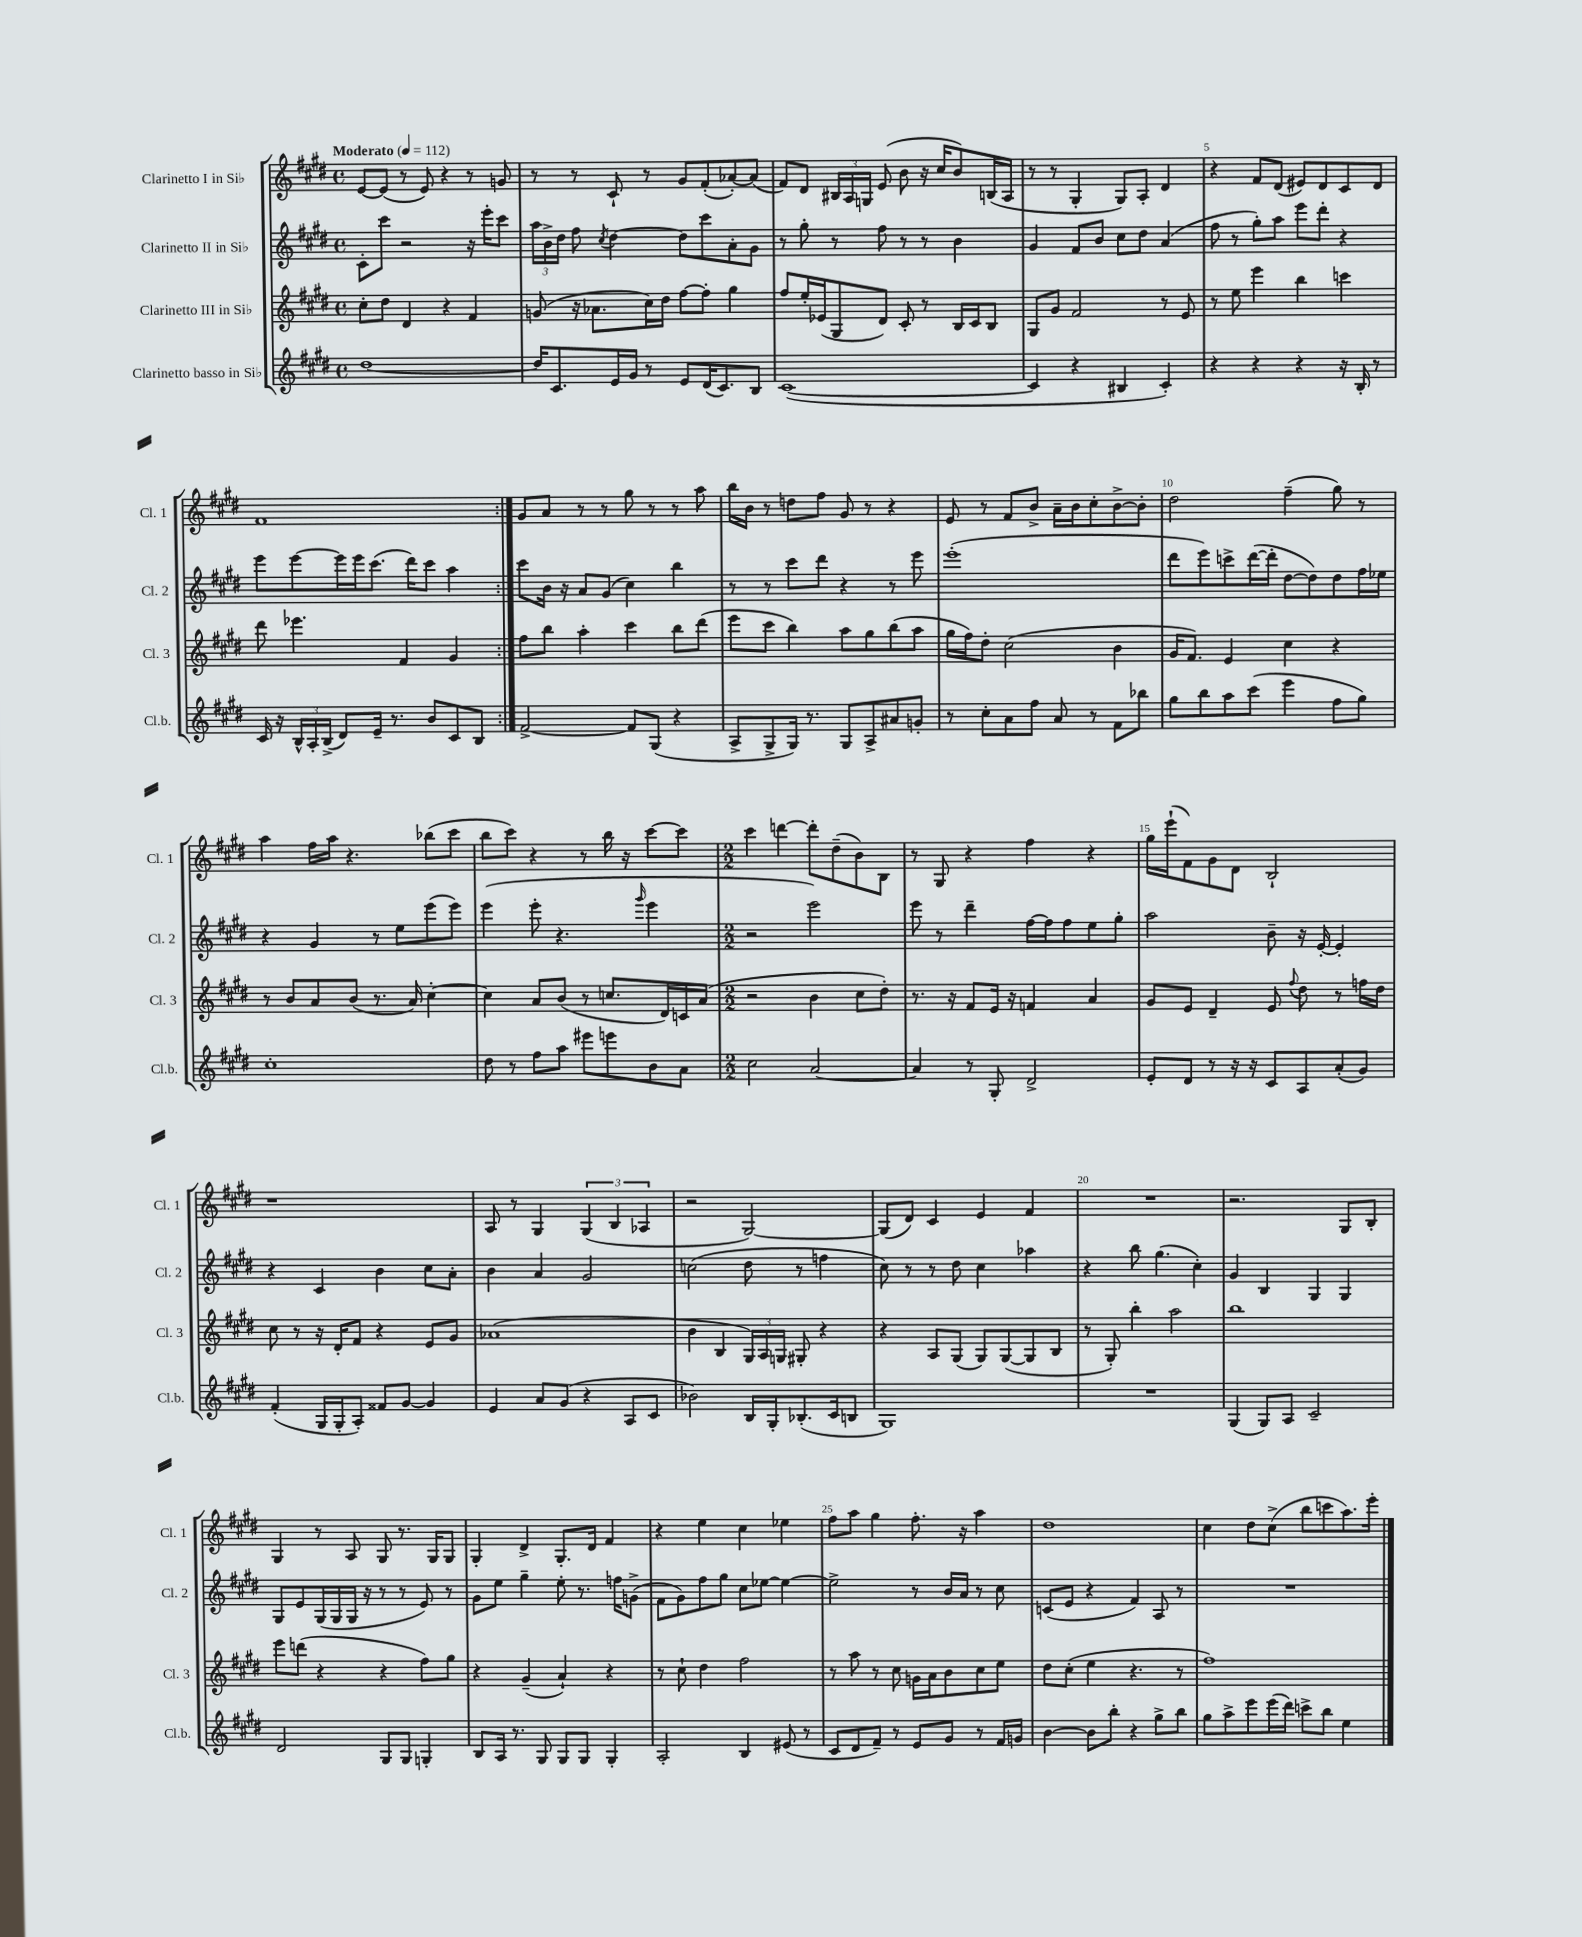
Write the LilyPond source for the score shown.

<<
\new StaffGroup <<
\new Staff = "s0" \with { instrumentName = "Clarinetto I in Sib" shortInstrumentName = "Cl. 1" } {
    \clef treble \key e \major \defaultTimeSignature \time 4/4 \tempo "Moderato" 4 = 112
    \autoBeamOff \repeat volta 2 { e'8[~ e'8]( r8 e'8) r4 r8 g'8 |
    r8 r8 cis'8-! r8 gis'8[ fis'8-.( aes'8~-.) aes'8]( |
    fis'8[) dis'8] \tuplet 3/2 { bis16[ a16 g16] } e'8( b'8 r16 cis''16[ b'8) b16( a16] |
    r8 r8 gis4-. gis8[) a8]-. dis'4 |
    r4 fis'8[ dis'8]( eis'8[) dis'8 cis'8 dis'8] |
    fis'1 | }
    gis'8[ a'8] r8 r8 gis''8 r8 r8 a''8 |
    b''16[ b'16] r8 d''8[ fis''8] gis'8 r8 r4 |
    e'8 r8 fis'8[ b'8]-> a'16[-- b'16 cis''8-. b'8~-> b'8]-. |
    dis''2 fis''4--( gis''8) r8 |
    a''4 fis''16[ a''16] r4. bes''8[( cis'''8] |
    b''8[ cis'''8]) r4 r8 b''16 r16 cis'''8[~ cis'''8] |
    \numericTimeSignature \time 2/2 cis'''4 d'''4~ d'''8[-. dis''8--( b'8) b8] |
    r8 gis8 r4 fis''4 r4 |
    gis''16[ e'''16-!( fis'8) gis'8 dis'8] b2-! |
    r1 |
    a8 r8 gis4 \tuplet 3/2 { gis4( b4 aes4 } |
    r2 gis2~) |
    gis8[( dis'8]) cis'4 e'4 fis'4 |
    R1 |
    r2. gis8[ b8]-. |
    gis4 r8 a8 gis8 r8. gis16[ gis8] |
    gis4-. dis'4-> gis8.[-. dis'16] fis'4 |
    r4 e''4 cis''4 ees''4 |
    fis''8[ a''8] gis''4 fis''8.-. r16 a''4 |
    dis''1 |
    cis''4 dis''8[ cis''8]->( b''8[ c'''8 a''8.) e'''16]-. \bar "|." |
}
\new Staff = "s1" \with { instrumentName = "Clarinetto II in Sib" shortInstrumentName = "Cl. 2" } {
    \clef treble \key e \major \defaultTimeSignature \time 4/4
    \autoBeamOff \repeat volta 2 { cis'8[-. cis'''8] r2 r16 e'''16[-. cis'''8] |
    \tuplet 3/2 { a''16[ b'16-> dis''16] } fis''8 \acciaccatura { cis''8 } dis''4~ dis''8[ cis'''8 a'8-. gis'8] |
    r8 gis''8-. r8 fis''8 r8 r8 b'4 |
    gis'4 fis'8[ b'8] cis''8[ dis''8] a'4( |
    fis''8 r8 gis''8[-.) a''8] e'''8[ dis'''8]-. r4 |
    e'''8[ e'''8~ e'''16 e'''16 cis'''8.]( dis'''16[) cis'''8] a''4 | }
    cis'''8[ b'16] r16 a'8[ gis'8]( cis''4) b''4 |
    r8 r8 cis'''8[ dis'''8] r4 r8 e'''8 |
    e'''1-.( |
    dis'''8[ e'''8) c'''8-> dis'''16~( dis'''16]-. dis''8[~ dis''8) dis''8 fis''16 ees''16] |
    r4 gis'4 r8 e''8[ e'''8( e'''8]) |
    e'''4( e'''8-. r4. \grace { gis'''16 } e'''4 |
    \numericTimeSignature \time 2/2 r2 e'''2) |
    e'''8 r8 dis'''4-- fis''16[~ fis''16 fis''8 e''8 gis''8]-. |
    a''2 b'8-- r16 e'16~-. e'4-. |
    r4 cis'4 b'4 cis''8[ a'8]-. |
    b'4 a'4 gis'2 |
    c''2( dis''8 r8 f''4 |
    cis''8) r8 r8 dis''8 cis''4 aes''4 |
    r4 b''8 gis''4.( cis''4-.) |
    gis'4 b4 gis4 gis4 |
    gis8[ e'8 gis16( gis16 gis16] r16 r8 r8 e'8) r8 |
    gis'8[ e''8] gis''4-- e''8-. r8. f''16[ g'8]->( |
    fis'8[ gis'8) fis''8 gis''8] cis''8[ ees''8]~ ees''4~ |
    ees''2-> r8 b'16[ a'16] r8 cis''8 |
    c'8[( e'8] r4 fis'4) a8 r8 |
    R1 \bar "|." |
}
\new Staff = "s2" \with { instrumentName = "Clarinetto III in Sib" shortInstrumentName = "Cl. 3" } {
    \clef treble \key e \major \defaultTimeSignature \time 4/4
    \autoBeamOff \repeat volta 2 { cis''8[-. dis''8] dis'4 r4 fis'4 |
    g'8( r16 aes'8.[ cis''16) dis''16] fis''8[~ fis''8]-. gis''4 |
    fis''8[ e''16-. ees'16( gis8 dis'8]) cis'8-. r8 b16[ cis'16 b8] |
    gis8[ gis'8] fis'2 r8 e'8 |
    r8 e''8 e'''4 b''4 c'''4 |
    dis'''8 ees'''4. fis'4 gis'4 | }
    fis''8[ b''8] a''4-. cis'''4 b''8[ dis'''8]( |
    e'''8[ cis'''8] b''4) a''8[ gis''8 b''8( a''8] |
    gis''16[ fis''16) dis''8]-. cis''2( b'4 |
    gis'16[ fis'8.]) e'4 cis''4 r4 |
    r8 b'8[ a'8 b'8]( r8. a'16) cis''4~-. |
    cis''4 a'8[ b'8]( r8 c''8.[ dis'16) c'16 a'16]( |
    \numericTimeSignature \time 2/2 r2 b'4 cis''8[ dis''8]-.) |
    r8. r16 fis'8[ e'16] r16 f'4 a'4 |
    gis'8[ e'8] dis'4-- e'8 \appoggiatura { fis''8 } dis''8 r8 f''16[ dis''16] |
    cis''8 r8 r16 dis'16[-. fis'8] r4 e'8[ gis'8] |
    aes'1( |
    b'4 b4 \tuplet 3/2 { gis16[) a16 g16] } gis8-. r4 |
    r4 a8[ gis8]( gis8[) gis8~( gis8 b8] |
    r8 gis8-.) b''4-. a''2 |
    b''1 |
    e'''8[ d'''8]( r4 r4 fis''8[) gis''8] |
    r4 gis'4--( a'4-!) r4 |
    r8 cis''8-! dis''4 fis''2 |
    r8 a''8 r8 cis''8 g'16[ a'16 b'8 cis''8 e''8] |
    dis''8[ cis''8]-.( e''4 r4. r8 |
    fis''1) \bar "|." |
}
\new Staff = "s3" \with { instrumentName = "Clarinetto basso in Sib" shortInstrumentName = "Cl.b." } {
    \clef treble \key e \major \defaultTimeSignature \time 4/4
    \autoBeamOff \repeat volta 2 { dis''1~ |
    dis''16[ cis'8. e'16 gis'16] r8 e'8[ dis'16( cis'8.) b8] |
    cis'1~( |
    cis'4 r4 bis4 cis'4-.) |
    r4 r4 r4 r16 b16-. r8 |
    cis'16 r16 \tuplet 3/2 { b16[-^ a16-. b16]->( } dis'8[) e'16]-- r8. b'8[ cis'8 b8] | }
    fis'2~-> fis'8[ gis8]( r4 |
    a8[-> gis8-> gis16]) r8. gis8[ a8-> ais'8 g'8]-. |
    r8 cis''8[-. a'8 fis''8] a'8 r8 fis'8[ bes''8] |
    gis''8[ b''8 a''8 cis'''8]( e'''4 fis''8[ gis''8]) |
    cis''1-. |
    dis''8 r8 fis''8[ a''8] eis'''8[ e'''8 b'8 a'8] |
    \numericTimeSignature \time 2/2 cis''2 a'2~ |
    a'4 r8 gis8-. dis'2-> |
    e'8[-. dis'8] r8 r16 r16 cis'8[ a8 a'8-.( gis'8]) |
    fis'4-.( gis16[ gis16-. a8]-.) fisis'8[ gis'8]~ gis'4 |
    e'4 a'8[ gis'8]( r4 a8[ cis'8] |
    bes'2) b16[ gis16-. bes8.-.( cis'16 b8] |
    gis1) |
    R1 |
    gis4( gis8[) a8] cis'2-- |
    dis'2 gis8[ gis8] g4-. |
    b8[ a16] r8. gis8 gis8[ gis8] gis4-. |
    a2-. b4 eis'8( r8 |
    cis'8[ dis'8 fis'8]--) r8 e'8[ gis'8] r8 fis'16[ g'16] |
    b'4~ b'8[ b''8]-. r4 gis''8[-> b''8] |
    gis''8[ a''8-> e'''8 e'''16( dis'''16]) c'''8[-> b''8] e''4 \bar "|." |
}
>>
>>
\layout { \context { \Score \override BarNumber.break-visibility = ##(#f #t #t) barNumberVisibility = #(every-nth-bar-number-visible 5) } }
